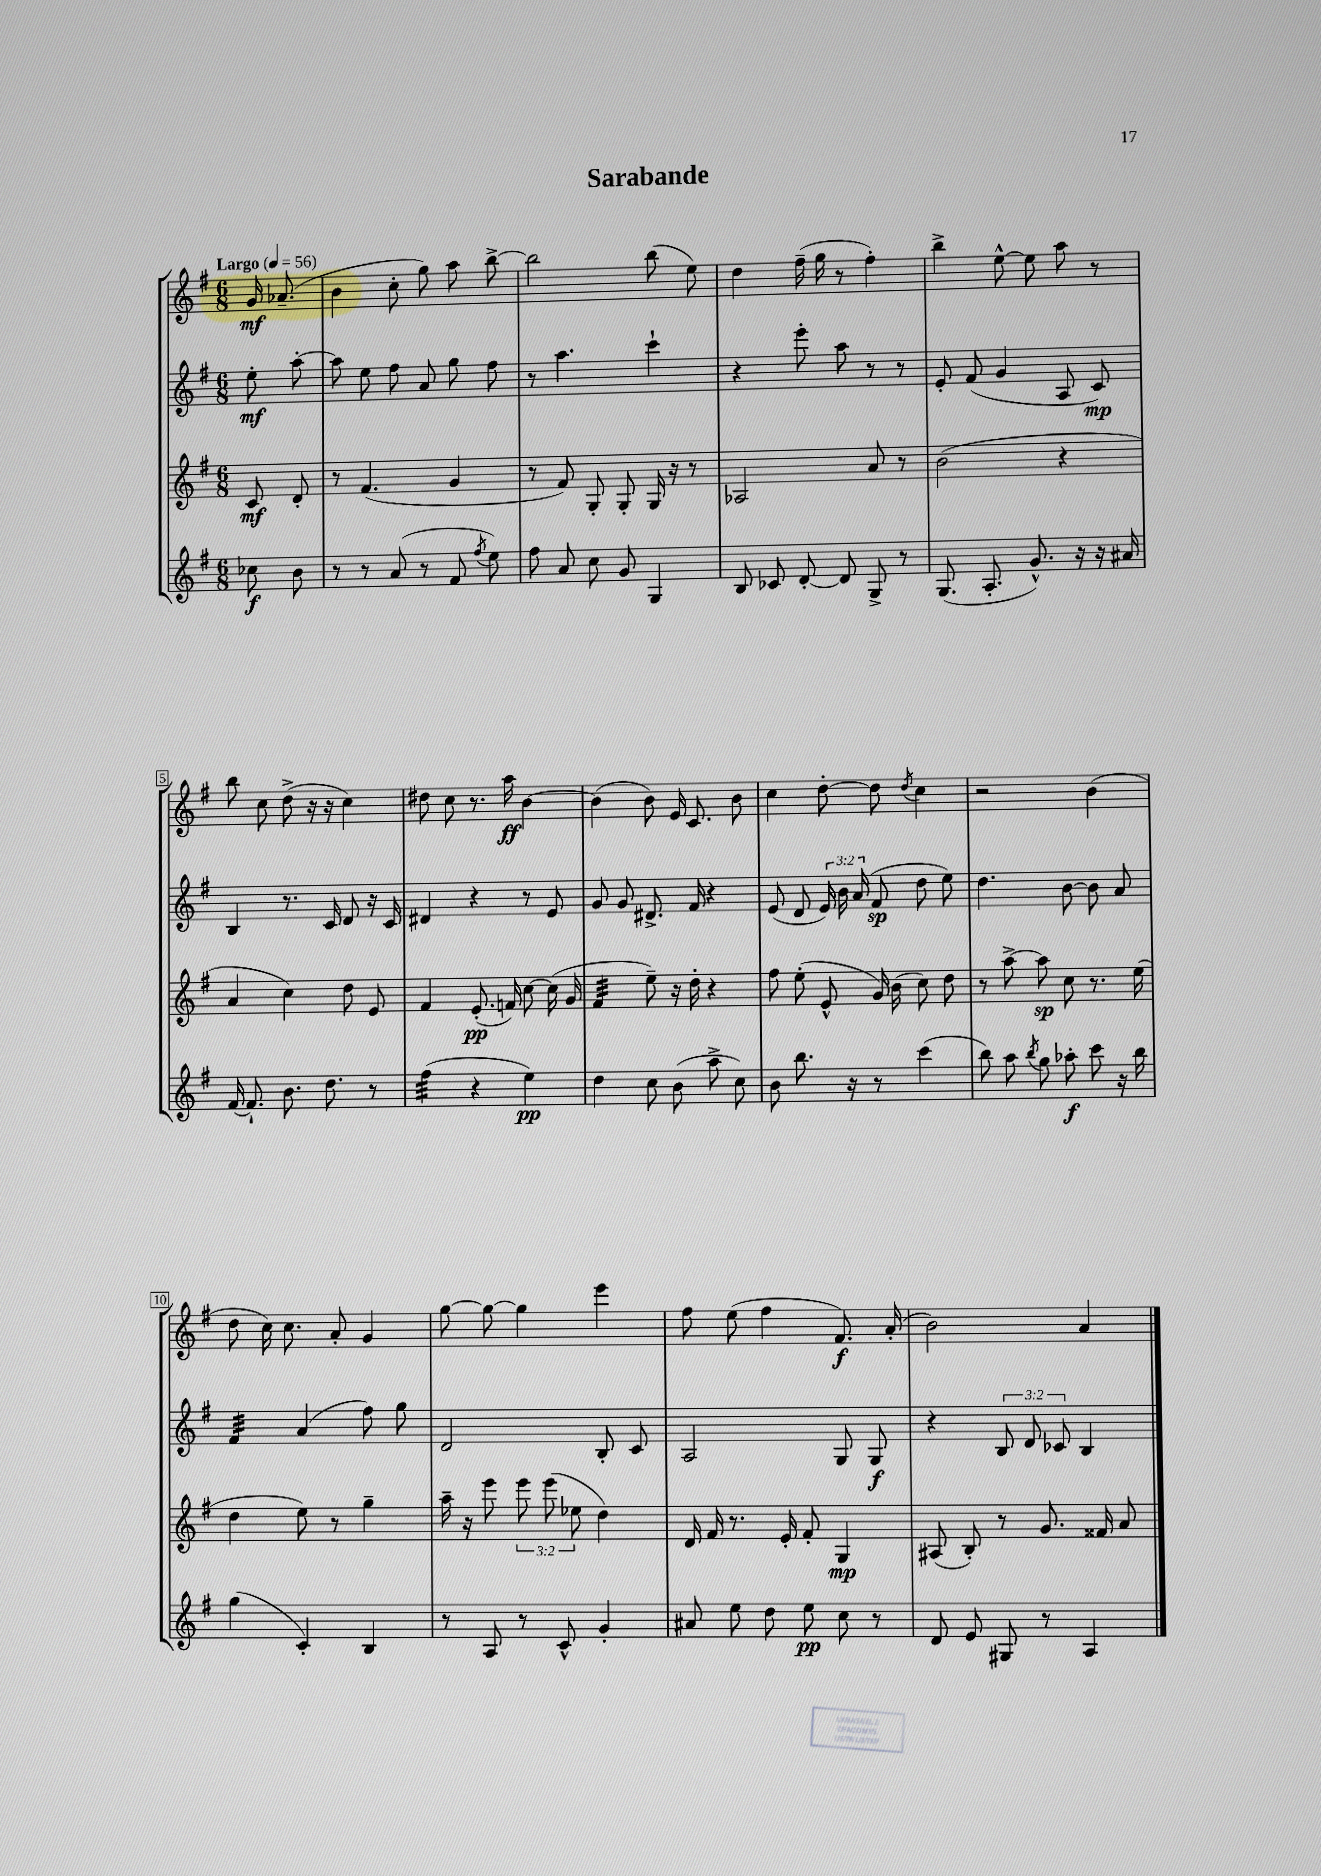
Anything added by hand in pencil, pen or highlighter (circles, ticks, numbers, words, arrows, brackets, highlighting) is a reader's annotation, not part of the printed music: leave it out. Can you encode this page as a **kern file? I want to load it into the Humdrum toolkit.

**kern	**kern	**kern	**kern
*staff4	*staff3	*staff2	*staff1
*clefG2	*clefG2	*clefG2	*clefG2
*k[f#]	*k[f#]	*k[f#]	*k[f#]
*M6/8	*M6/8	*M6/8	*M6/8
*MM56	*MM56	*MM56	*MM56
8cc-	8c	8ee'	16g
.	.	.	(8.a-~
8b	8d'	[8aa'	.
=	=	=	=
8r	8r	8aa]	4b
8r	(4.f#	8ee	.
(8a	.	8ff#	8cc'
8r	.	8a	8gg)
8f#	4g	8gg	8aa
8qff#	.	.	.
8ee)	.	8ff#	[8bb^
=	=	=	=
8ff#	8r	8r	2bb]
8a	8f#)	4.aa	.
8cc	8G'	.	.
8g	8G'	.	.
4G	16G	4ccc`	(8bb
.	16r	.	.
.	8r	.	8ee)
=	=	=	=
8B	2A-	4r	4dd
8c-	.	.	.
[8d'	.	8eee'	(16ff#~
.	.	.	16gg
8d]	.	8aa	8r
8G^	8a	8r	4ff#')
8r	8r	8r	.
=	=	=	=
(8.G	(2b	8e'	4bb^
.	.	(8f#	.
8.A'	.	.	.
.	.	4g	[8ee^^
8.g^^)	.	.	8ee]
.	4r	8A	8aa
16r	.	.	.
16r	.	8c)	8r
16a#	.	.	.
=	=	=	=
[16f#	4a	4B	8bb
8.f#`]	.	.	.
.	.	.	8cc
8.b	4cc)	8.r	(8dd^
.	.	.	16r
8.dd	.	16c	16r
.	8dd	8d	4cc)
8r	8e	16r	.
.	.	16c	.
=	=	=	=
(4ff#	4f#	4d#	8dd#
.	.	.	8cc
4r	(8.e'	4r	8.r
.	16f)	.	16aa
4ee)	[8cc	8r	[4b
.	(16cc]	8e	.
.	16g	.	.
=	=	=	=
4dd	4f#	8g	(4b]
.	.	8g	.
8cc	8ee~)	8.d#^	8b)
(8b	16r	.	16e
.	16dd'	16f#	8.c
8aa^	4r	4r	.
8cc)	.	.	8b
=	=	=	=
8b	8ff#	(8e	4cc
8.bb	(8ee'	8d	.
.	8e^^	24e)	[8dd'
.	.	24b	.
16r	.	.	.
.	.	(24a	.
8r	16g)	8f#	8dd]
.	(16b	.	.
.	.	.	8qdd
(4ccc	8cc)	8dd	4cc
.	8dd	8ee)	.
=	=	=	=
8bb)	8r	4.dd	2r
8aa	[8aa^	.	.
8qbb	.	.	.
8gg	8aa]	.	.
8aa-'	8cc	[8b	.
8ccc	8.r	8b]	(4b
16r	.	8a	.
16bb	(16ee	.	.
=	=	=	=
(4gg	4dd	4f#	8dd
.	.	.	16cc)
.	.	.	8.cc
4c')	8ee)	(4a	.
.	8r	.	8a'
4B	4gg~	8ff#)	4g
.	.	8gg	.
=	=	=	=
8r	16aa~	2d	[8gg
.	16r	.	.
8A	8eee	.	8gg_
8r	12eee	.	4gg]
.	(12eee	.	.
8c^^	.	.	.
.	12ee-	.	.
4g'	4dd)	8B'	4eee
.	.	8c	.
=	=	=	=
8a#	16d	2A	8ff#
.	16f#	.	.
8ee	8.r	.	(8ee
8dd	.	.	4ff#
.	16e'	.	.
8ee	8f#'	.	.
8cc	4G	8G	8.f#)
8r	.	8G	.
.	.	.	(16a'
=	=	=	=
8d	(8A#	4r	2b)
8e	8B')	.	.
8G#	8r	12B	.
.	.	12d	.
8r	8.g	.	.
.	.	12c-	.
4A	.	4B	4a
.	16f##	.	.
.	8a	.	.
==	==	==	==
*-	*-	*-	*-
